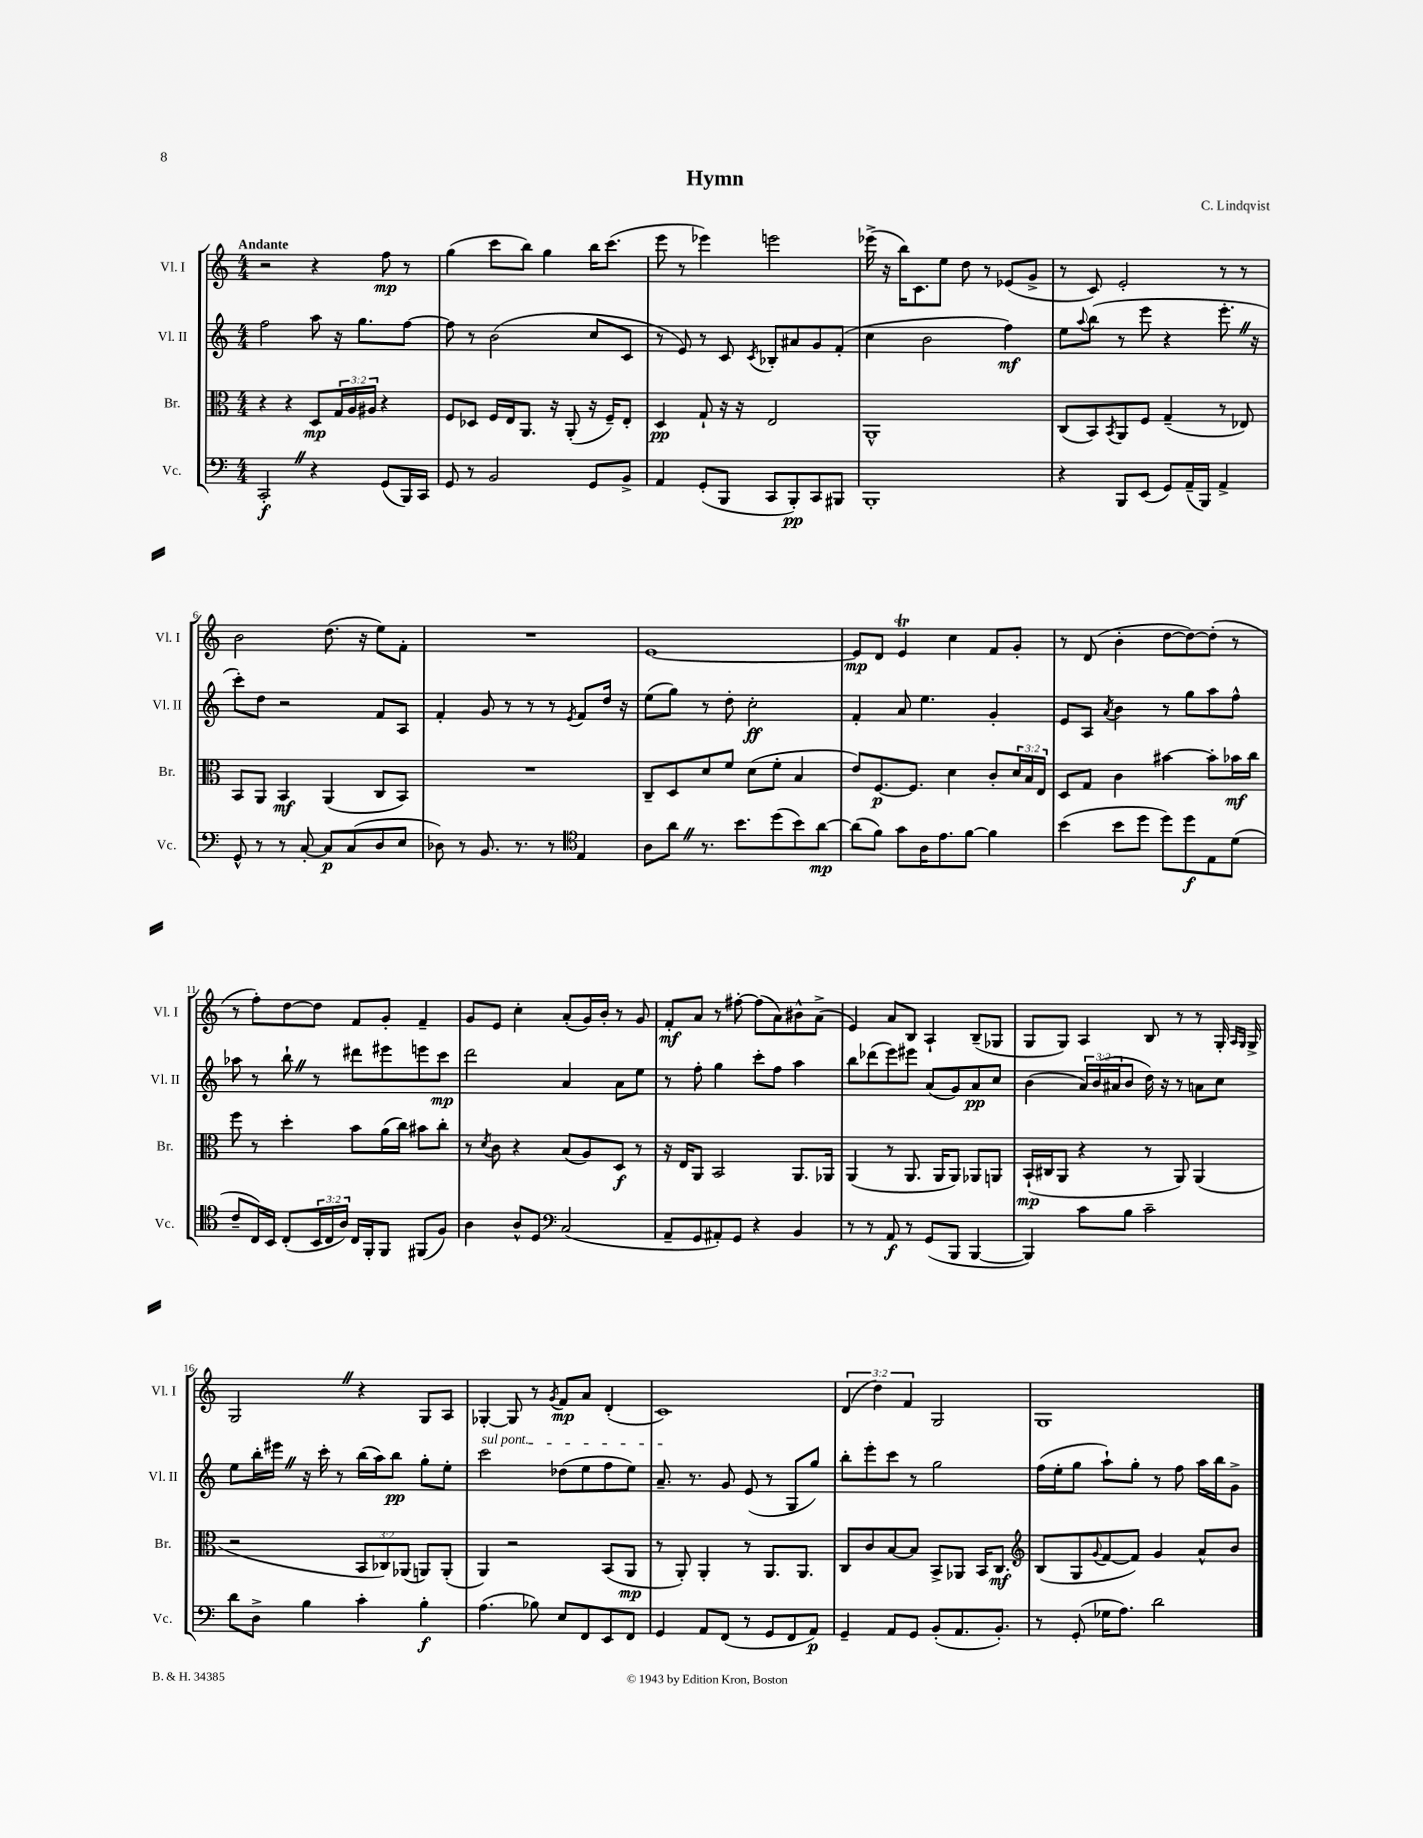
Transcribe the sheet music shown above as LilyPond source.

\header { title = "Hymn" composer = "C. Lindqvist" }
<<
\new StaffGroup <<
\new Staff = "s0" \with { instrumentName = "Vl. I" shortInstrumentName = "Vl. I" } {
    \clef treble \key c \major \numericTimeSignature \time 4/4 \override Staff.TupletNumber.text = #tuplet-number::calc-fraction-text \tempo "Andante"
    r2 r4 f''8\mp r8 |
    g''4( c'''8 b''8) g''4 b''16 c'''8.( |
    e'''8 r8 ees'''4) e'''2 |
    ees'''16->( r16 b''16) c'8. e''8 d''8 r8 ees'8( g'8-> |
    r8 c'8) e'2-. r8 r8 |
    b'2 d''8.( r16 e''8) f'8-. |
    R1 |
    e'1~ |
    e'8\mp d'8 e'4\trill c''4 f'8 g'8-. |
    r8 d'8( b'4-. d''8~ d''8~) d''8-.( r8 |
    r8 f''8-.) d''8~ d''8 f'8 g'8-. f'4-- |
    g'8 e'8 c''4-. a'8-.( g'16) b'16-. r8 g'8 |
    f'8-.\mf a'8 r8 fis''8~-. fis''8( a'8) bis'8-^ a'8->( |
    e'4) a'8 b8 a4-! b8--( ges8 |
    g8 g8) a4 b8 r8 r8 g16-. \grace { a16 g16 } g16-> |
    g2 \once \override BreathingSign.text = \markup { \musicglyph "scripts.caesura.straight" } \breathe r4 g8 a8 |
    ges4~-. ges8 r8 \acciaccatura { g'8 } f'8\mp a'8 d'4-.( |
    c'1) |
    \tuplet 3/2 { d'4( d''4) f'4 } g2 |
    g1 \bar "|." |
}
\new Staff = "s1" \with { instrumentName = "Vl. II" shortInstrumentName = "Vl. II" } {
    \clef treble \key c \major \numericTimeSignature \time 4/4 \override Staff.TupletNumber.text = #tuplet-number::calc-fraction-text
    f''2 a''8 r16 g''8. f''8~ |
    f''8 r8 b'2( c''8 c'8 |
    r8 e'8) r8 c'8 \acciaccatura { c'8 } bes8-. ais'8 g'8 f'8-.( |
    c''4 b'2 f''4\mf) |
    e''8 \appoggiatura { a''8 } b''8( r8 e'''8 r4 e'''8.-. \once \override BreathingSign.text = \markup { \musicglyph "scripts.caesura.straight" } \breathe r16 |
    c'''8-.) d''8 r2 f'8 a8 |
    f'4-. g'8 r8 r8 r8 \acciaccatura { e'8 } f'8 d''16 r16 |
    e''8( g''8) r8 d''8-. c''2-.\ff |
    f'4-. a'8 e''4. g'4-. |
    e'8 a8 \acciaccatura { a'8 } b'4 r8 g''8 a''8 f''8-^ |
    aes''8 r8 b''8-! \once \override BreathingSign.text = \markup { \musicglyph "scripts.caesura.straight" } \breathe r8 dis'''8 eis'''8 e'''8 c'''8\mp |
    d'''2 a'4 a'8 e''8 |
    r8 f''8-. g''4 c'''8-. f''8 a''4 |
    b''8 des'''8( e'''8) eis'''8 a'8( g'8) a'8\pp c''8 |
    b'4( \tuplet 3/2 { a'16) b'16( ais'16 } b'8 d''16) r16 r8 a'8 c''8 |
    e''8 b''16-. eis'''16 \once \override BreathingSign.text = \markup { \musicglyph "scripts.caesura.straight" } \breathe r16 c'''16-. r8 b''16( a''16) b''8\pp g''8-. e''8-. |
    \once \override TextSpanner.bound-details.left.text = \markup { \italic "sul pont." } c'''2\startTextSpan des''8( e''8 f''8 e''8) |
    a'8.--\stopTextSpan r8. g'8 e'8( r8 g8 g''8) |
    b''8-. e'''8-. c'''8 r8 g''2 |
    f''16( e''16-. g''8 a''8-!) g''8-. r8 f''8 a''16 b''16 g'8-> \bar "|." |
}
\new Staff = "s2" \with { instrumentName = "Br." shortInstrumentName = "Br." } {
    \clef alto \key c \major \numericTimeSignature \time 4/4 \override Staff.TupletNumber.text = #tuplet-number::calc-fraction-text
    r4 r4 d8\mp \tuplet 3/2 { g16 a16 ais16 } r4 |
    f8 des8 f16 e16 a,8. r16 a,8-.( r16 f16--) e8-. |
    d4\pp g8-! r16 r16 e2 |
    a,1-^ |
    c8( b,8) \acciaccatura { b,8 } a,8 f8 g4--( r8 ees8) |
    b,8 a,8 b,4\mf a,4( c8 b,8) |
    R1 |
    c8-- d8 d'8 f'8 d'8( f'8-. b4 |
    e'8) f8.~\p f8. d'4 c'8-. \tuplet 3/2 { d'16 b16 e16 } |
    d8 g8 c'4 bis'4~ bis'8-. bes'16\mf c''16 |
    f''8 r8 d''4-. b'8 a'16( c''16) bis'8 c''8-. |
    r8 \acciaccatura { d'8 } c'8 r4 b8( a8) d8\f r8 |
    r16 e16 a,8 b,2 a,8. aes,16 |
    a,4( r8 a,8. a,16 a,8) aes,8 a,8 |
    b,16-!\mp( cis16 a,8 r4 r8 a,8) a,4( |
    r2 \tuplet 3/2 { b,8 ces8) aes,8( } a,8) a,8-.( |
    a,4) r2 b,8( a,8\mp |
    r8 a,8-.) a,4-. r8 a,8. a,8. |
    c8 c'8 b8~ b8 b,8-> aes,8 b,16 c8.\mf |
    \clef treble b8( g8 \appoggiatura { g'8 } f'8~ f'8) g'4 a'8-^ b'8 \bar "|." |
}
\new Staff = "s3" \with { instrumentName = "Vc." shortInstrumentName = "Vc." } {
    \clef bass \key c \major \numericTimeSignature \time 4/4 \override Staff.TupletNumber.text = #tuplet-number::calc-fraction-text
    c,2-.\f \once \override BreathingSign.text = \markup { \musicglyph "scripts.caesura.straight" } \breathe r4 g,8( b,,16) c,16 |
    g,8 r8 b,2 g,8 b,8-> |
    a,4 g,8-.( b,,8 c,8 b,,8-.\pp) c,8 bis,,8 |
    b,,1-. |
    r4 b,,8 e,8( g,8) a,16--( b,,16) a,4-> |
    g,8-^ r8 r8 c8~-. c8\p c8( d8 e8 |
    des8) r8 b,8. r8. r8 \clef tenor e4 |
    a8 a'8 \once \override BreathingSign.text = \markup { \musicglyph "scripts.caesura.straight" } \breathe r8. b'8. d''8( b'8) a'8~\mp |
    a'8( f'8) g'8 a16 e'8. f'8~ f'4 |
    b'4( b'8 d''8 d''8) d''8\f e8 d'8( |
    c'8-- c16) b,16 c8-.( \tuplet 3/2 { b,16 c16 a16) } c16 f,16-. f,8 fis,8( f8) |
    a4 a8-^ d8 \clef bass c2( |
    a,8-- g,8 ais,8-.) g,8 r4 b,4 |
    r8 r8 a,8\f r8 g,8( b,,8 b,,4~ |
    b,,4) c'8 b8 c'2-- |
    d'8 d8-> b4 c'4-. b4-.\f |
    a4.( bes8) e8 f,8 e,8 f,8 |
    g,4 a,8 f,8( r8 g,8 f,8 a,8\p) |
    g,4-- a,8 g,8 b,8-.( a,8. b,8.-.) |
    r8 g,8-.( ges16 a8.) d'2 \bar "|." |
}
>>
>>
